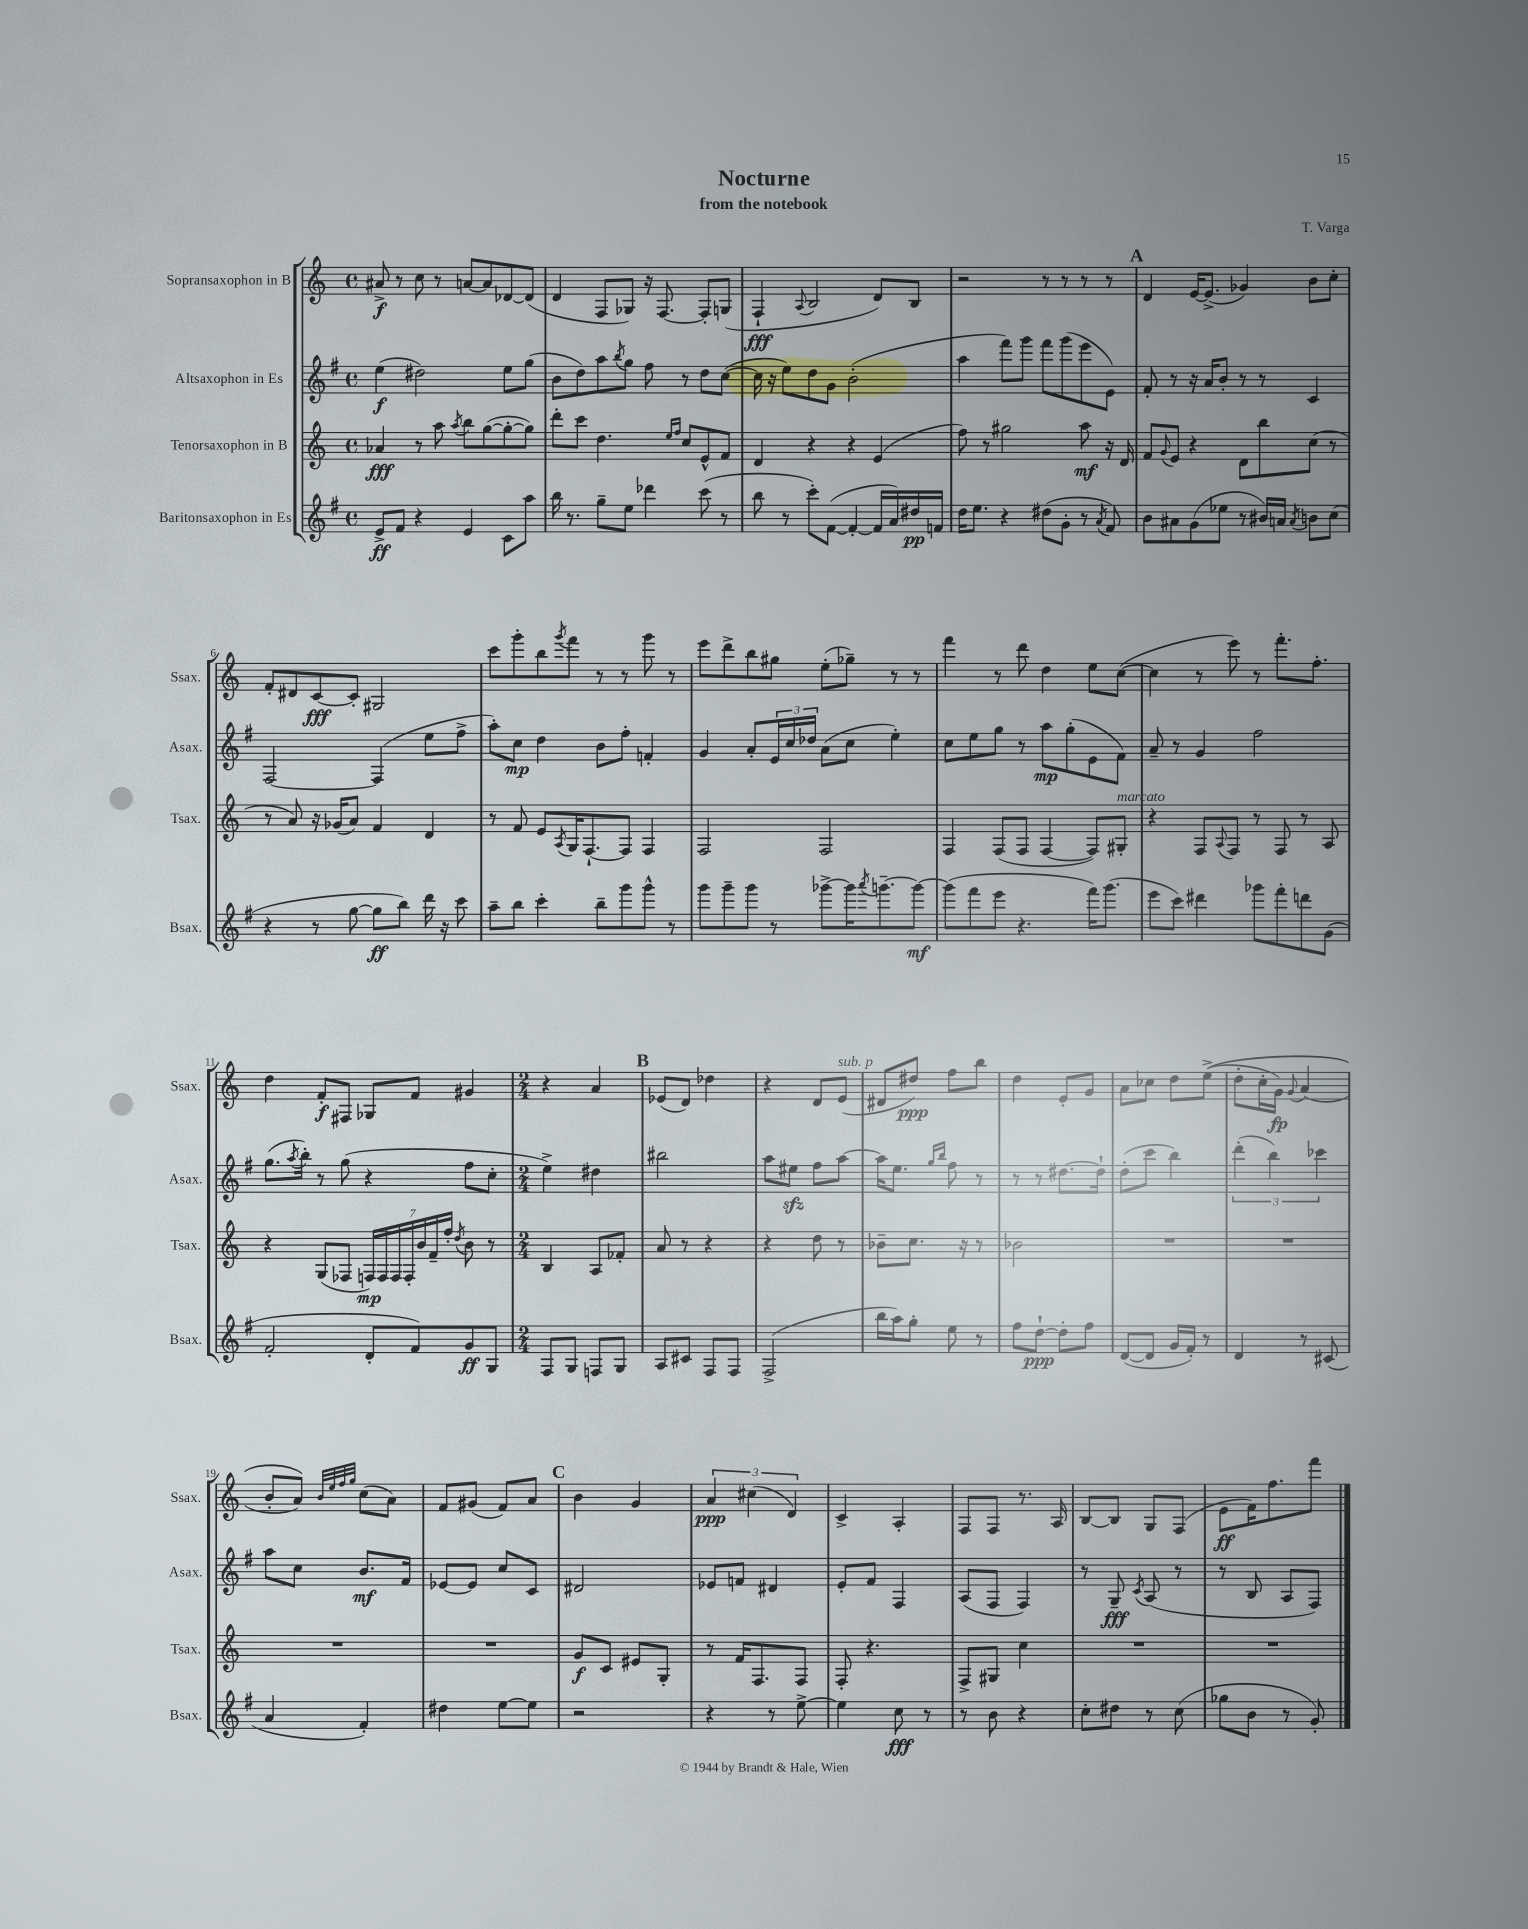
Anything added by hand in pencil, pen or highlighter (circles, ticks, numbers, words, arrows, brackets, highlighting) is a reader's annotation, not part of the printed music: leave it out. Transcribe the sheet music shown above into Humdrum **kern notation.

**kern	**dynam	**kern	**dynam	**kern	**dynam	**kern	**dynam
*part4	*part4	*part3	*part3	*part2	*part2	*part1	*part1
*staff4	*staff4	*staff3	*staff3	*staff2	*staff2	*staff1	*staff1
*I"Baritonsaxophon in Es	*	*I"Tenorsaxophon in B	*	*I"Altsaxophon in Es	*	*I"Sopransaxophon in B	*
*I'Bsax.	*	*I'Tsax.	*	*I'Asax.	*	*I'Ssax.	*
*clefG2	*	*clefG2	*	*clefG2	*	*clefG2	*
*k[f#]	*	*k[]	*	*k[f#]	*	*k[]	*
*M4/4	*	*M4/4	*	*M4/4	*	*M4/4	*
*met(c)	*	*met(c)	*	*met(c)	*	*met(c)	*
=1	=1	=1	=1	=1	=1	=1	=1
8e^/L	ff	4a-X/	fff	(4ee\	f	8a#X^/	f
8f#/J	.	.	.	.	.	8r	.
4r	.	8r	.	2dd#X\)	.	8cc\	.
.	.	8aa\	.	.	.	8r	.
.	.	8qaa/	.	.	.	.	.
4e/	.	8bb\L	.	.	.	[8an/L	.
.	.	([8gg\	.	.	.	8a/]	.
8c\L	.	8gg'\_	.	8ee\L	.	[8d-X/	.
8aa\J	.	8gg\J])	.	(8gg\J	.	(8d-/J]	.
=2	=2	=2	=2	=2	=2	=2	=2
16bb\	.	8ddd'\L	.	8b\L	.	4d/	.
8.r	.	.	.	.	.	.	.
.	.	8ccc\J	.	8dd\)	.	.	.
8gg~\L	.	4.dd\	.	8aa\	.	8F/L	.
.	.	.	.	8qbb/	.	.	.
8ee\J	.	.	.	8gg\J	.	8G-X/J)	.
4ddd-X\	.	.	.	8ff#\	.	16r	.
.	.	.	.	.	.	[8.F/	.
.	.	16qqee/LL	.	.	.	.	.
.	.	16qqff/JJ	.	.	.	.	.
.	.	8cc/L	.	8r	.	.	.
(8ccc\	.	8e^^/	.	8dd\L	.	8F'/L]	.
8r	.	8f/J	.	([8cc\J	.	(8Gn/J	.
=3	=3	=3	=3	=3	=3	=3	=3
8bb\	.	4d/	.	16cc\]	.	4F`/	fff
.	.	.	.	16r	.	.	.
8r	.	.	.	8ee\L)	.	.	.
.	.	.	.	.	.	8qqA/	.
8ccc'\L)	.	4r	.	8dd\	.	2B/	.
([8f#\J	.	.	.	8g\J	.	.	.
4f#'/_	.	4r	.	(2b'\	.	.	.
16f#/LL]	.	(4e/	.	.	.	8d/L)	.
16a/)	.	.	.	.	.	.	.
16dd#X/	pp	.	.	.	.	8B/J	.
16fn/JJ	.	.	.	.	.	.	.
=4	=4	=4	=4	=4	=4	=4	=4
16dd\KL	.	8ff\)	.	4aa\	.	2r	.
8.ee\J	.	.	.	.	.	.	.
.	.	8r	.	.	.	.	.
4r	.	2gg#X\	.	8fff#\L)	.	.	.
.	.	.	.	8ggg\J	.	.	.
(8dd#X\L	.	.	.	8fff#\L	.	8r	.
8g'\J	.	.	.	(8ggg\	.	8r	.
8r	.	8aa\	mf	8eee\	.	8r	.
8qa/	.	.	.	.	.	.	.
8f#/)	.	16r	.	8e\J)	.	8r	.
.	.	16d/	.	.	.	.	.
!!LO:REH:place=s1:t=A
=5	=5	=5	=5	=5	=5	=5	=5
8b\L	.	8f/L	.	8f#'/	.	4d/	.
.	.	8qqg/	.	.	.	.	.
8a#X\	.	8e/J	.	8r	.	.	.
(8g\	.	4r	.	16r	.	[16e/KL	.
.	.	.	.	16a/KL	.	(8.e^/J]	.
8ee-X\J	.	.	.	8b'/J	.	.	.
8r	.	8d\L	.	8r	.	4g-X/)	.
16b#X/LL)	.	8bb\	.	8r	.	.	.
16an/JJ	.	.	.	.	.	.	.
8qa/	.	.	.	.	.	.	.
8bn\L	.	(8cc\J	.	4c/	.	8b\L	.
(8cc\J	.	8r	.	.	.	8cc'\J	.
!!LO:LB:g=z
=6	=6	=6	=6	=6	=6	=6	=6
4r	.	8r	.	[2F#/	.	8f'/L	.
.	.	8a/)	.	.	.	8d#X/	.
8r	.	16r	.	.	.	[8c/	fff
.	.	(16g-X/KL	.	.	.	.	.
[8gg\	.	8a/J)	.	.	.	8c'/J]	.
8gg\L]	ff	4f/	.	(4F#/]	.	2G#X/	.
8bb\J)	.	.	.	.	.	.	.
16ddd\	.	4d/	.	8ee\L	.	.	.
16r	.	.	.	.	.	.	.
8ccc\	.	.	.	8ff#^\J	.	.	.
=7	=7	=7	=7	=7	=7	=7	=7
8aa~\L	.	8r	.	8aa'\L)	.	8ccc\L	.
8bb\J	.	8f/	.	8cc\J	mp	8ggg'\	.
4ccc'\	.	8e/L	.	4dd\	.	8bb\	.
.	.	8qA/	.	.	.	8qggg/	.
.	.	16G/K	.	.	.	8fff\J	.
.	.	[8.F`/	.	.	.	.	.
8bb~\L	.	.	.	8b\L	.	8r	.
8ggg\	.	8F/J]	.	8ff#'\J	.	8r	.
8ggg^^\J	.	4F/	.	4fn'/	.	8ggg\	.
8r	.	.	.	.	.	8r	.
=8	=8	=8	=8	=8	=8	=8	=8
8ggg\L	.	2F/	.	4g/	.	8eee\L	.
8ggg~\	.	.	.	.	.	8ddd^\	.
8ggg\J	.	.	.	8a'/L	.	8bb\	.
8r	.	.	.	24e/L	.	8gg#X\J	.
.	.	.	.	24cc/	.	.	.
.	.	.	.	24dd-X/JJ	.	.	.
[8ggg-X^\L	.	2F/	.	(8a\L	.	(8ee'\L	.
16ggg-\K]	.	.	.	8cc\J	.	8gg-X~\J)	.
8qaaa/	.	.	.	.	.	.	.
[8.gggn~\	.	.	.	.	.	.	.
.	.	.	.	4ee'\)	.	8r	.
8ggg\J_	mf	.	.	.	.	8r	.
=9	=9	=9	=9	=9	=9	=9	=9
(8ggg\L]	.	4F/	.	8cc\L	.	4fff\	.
8fff#\	.	.	.	8ee\	.	.	.
8eee\J	.	(8F/L	.	8gg\J	.	8r	.
4.r	.	8F/J	.	8r	.	8ddd\	.
.	.	[4F/	.	8aa\L	mp	4dd\	.
.	.	.	.	(8gg'\	.	.	.
16fff#\KL)	.	8F/L])	.	8e\	.	8ee\L	.
(8.ggg\J	.	.	.	.	.	.	.
!	!	!LO:TX:a:i:t=marcato	!	!	!	!	!
.	.	8G#X'/J	.	8f#\J)	.	([8cc\J	.
=10	=10	=10	=10	=10	=10	=10	=10
8eee\L	.	4r	.	8a~/	.	4cc\]	.
8ccc\J)	.	.	.	8r	.	.	.
4ddd#X\	.	8F/L	.	4g/	.	8r	.
.	.	8qqA/	.	.	.	.	.
.	.	8F/J	.	.	.	8eee\)	.
8ggg-X\L	.	8r	.	2ff#\	.	8r	.
8fff#'\	.	8F/	.	.	.	8.fff'\L	.
8dddn\	.	8r	.	.	.	.	.
.	.	.	.	.	.	8.ff'\J	.
(8g\J	.	8A/	.	.	.	.	.
!!LO:LB:g=z
=11	=11	=11	=11	=11	=11	=11	=11
2f#'/	.	4r	.	(8.gg\L	.	4dd\	.
.	.	.	.	8qaa/	.	.	.
.	.	.	.	16bb'\Jk)	.	.	.
.	.	(8G/L	.	8r	.	8f'/L	f
.	.	8F-X/J	.	(8gg\	.	8F#X/J	.
8d'/L	.	28Fn/LL)	mp	4r	.	8G-X/L	.
.	.	28F/	.	.	.	.	.
.	.	28F/	.	.	.	.	.
.	.	28F'/	.	.	.	.	.
8f#/)	.	.	.	.	.	8f/J	.
.	.	28b/	.	.	.	.	.
.	.	28f~/	.	.	.	.	.
.	.	28ff'/JJ	.	.	.	.	.
.	.	8qdd/	.	.	.	.	.
8g/	ff	8b\	.	8ff#\L	.	4g#X/	.
8G/J	.	8r	.	8cc'\J	.	.	.
=12	=12	=12	=12	=12	=12	=12	=12
*M2/4	*	*M2/4	*	*M2/4	*	*M2/4	*
8F#/L	.	4B/	.	4ee^\)	.	4r	.
8G/J	.	.	.	.	.	.	.
8Fn/L	.	8A/L	.	4dd#X\	.	4a/	.
8G/J	.	8f-X'/J	.	.	.	.	.
!!LO:REH:place=s1:t=B
=13	=13	=13	=13	=13	=13	=13	=13
8A/L	.	8a/	.	2bb#X\	.	(8e-X/L	.
8c#X/J	.	8r	.	.	.	8d/J)	.
8F#/L	.	4r	.	.	.	4dd-X\	.
8F#/J	.	.	.	.	.	.	.
=14	=14	=14	=14	=14	=14	=14	=14
(2F#^/	.	4r	.	8aa\L	.	4r	.
.	.	.	.	8ee#Xzz\J	.	.	.
.	.	8dd\	.	8ff#\L	.	8d/L	.
!	!	!	!	!	!	!LO:TX:a:i:t=sub. p	!
.	.	8r	.	[8aa\J	.	(8e/J	.
=15	=15	=15	=15	=15	=15	=15	=15
16bb\LL	.	8b-X~\L	.	16aa\KL]	.	8d#X/L	.
16aa\J)	.	.	.	8.ee\J	.	.	.
8gg'\J	.	8.cc\J	.	.	.	8dd#X/J)	ppp
.	.	.	.	16qqgg/LL	.	.	.
.	.	.	.	16qqbb/JJ	.	.	.
8ee\	.	.	.	8ff#\	.	8ff\L	.
.	.	16r	.	.	.	.	.
8r	.	8r	.	8r	.	8bb\J	.
=16	=16	=16	=16	=16	=16	=16	=16
8ff#\L	.	2b-X\	.	8r	.	4dd\	.
[8dd`\J	ppp	.	.	8r	.	.	.
8dd'\L]	.	.	.	[8.dd#X\L	.	8e'/L	.
8ff#\J	.	.	.	.	.	8g/J	.
.	.	.	.	16dd#`\Jk]	.	.	.
=17	=17	=17	=17	=17	=17	=17	=17
([8d/L	.	2r	.	(8dd'\L	.	8a\L	.
8d/J]	.	.	.	8ccc\J	.	8cc-X\J	.
16g/LL	.	.	.	4bb\)	.	8dd\L	.
16f#'/JJ)	.	.	.	.	.	.	.
8r	.	.	.	.	.	((8ee^\J	.
=18	=18	=18	=18	=18	=18	=18	=18
4d/	.	2r	.	(6ddd'\	.	8dd'\L	.
.	.	.	.	.	.	16cc'\L	.
.	.	.	.	6bb\)	.	.	.
.	.	.	.	.	.	16g\JJ)	fp
.	.	.	.	.	.	8qqg/	.
8r	.	.	.	.	.	(4a/	.
.	.	.	.	6ccc-X\	.	.	.
(8c#X/	.	.	.	.	.	.	.
!!LO:LB:g=z
=19	=19	=19	=19	=19	=19	=19	=19
4a/	.	2r	.	8aa\L	.	8b'/L	.
.	.	.	.	8cc\J	.	8a/J))	.
.	.	.	.	.	.	32qqb/LLL	.
.	.	.	.	.	.	32qqee/	.
.	.	.	.	.	.	32qqff/	.
.	.	.	.	.	.	32qqgg/JJJ	.
4f#'/)	.	.	.	8.b/L	mf	(8cc\L	.
.	.	.	.	.	.	8a\J)	.
.	.	.	.	16f#/Jk	.	.	.
=20	=20	=20	=20	=20	=20	=20	=20
4dd#X\	.	2r	.	[8e-X/L	.	8f/L	.
.	.	.	.	8e-/J]	.	(8g#X/J	.
[8ee\L	.	.	.	8cc/L	.	8f/L)	.
8ee\J]	.	.	.	8c/J	.	8a/J	.
!!LO:REH:place=s1:t=C
=21	=21	=21	=21	=21	=21	=21	=21
2r	.	8g/L	f	2d#X/	.	4b\	.
.	.	8c/J	.	.	.	.	.
.	.	8e#X/L	.	.	.	4g/	.
.	.	8G'/J	.	.	.	.	.
=22	=22	=22	=22	=22	=22	=22	=22
4r	.	8r	.	8e-X/L	.	6a/	ppp
.	.	16f/KL	.	8fn/J	.	.	.
.	.	.	.	.	.	(6cc#X\	.
.	.	8.F/	.	.	.	.	.
8r	.	.	.	4d#X/	.	.	.
.	.	.	.	.	.	6d/)	.
[8ee^\	.	8F/J	.	.	.	.	.
=23	=23	=23	=23	=23	=23	=23	=23
4ee\]	.	8F'/	.	8e'/L	.	4c^/	.
.	.	4.r	.	8f#/J	.	.	.
8cc\	fff	.	.	4F#/	.	4A'/	.
8r	.	.	.	.	.	.	.
=24	=24	=24	=24	=24	=24	=24	=24
8r	.	8F^/L	.	(8A/L	.	8F/L	.
8b\	.	8G#X/J	.	8F#/J	.	8F/J	.
4r	.	4cc\	.	4F#/)	.	8.r	.
.	.	.	.	.	.	16A/	.
=25	=25	=25	=25	=25	=25	=25	=25
8cc'\L	.	2r	.	8r	.	[8B/L	.
8dd#X\J	.	.	.	8G~/	fff	8B/J]	.
.	.	.	.	8qc/	.	.	.
8r	.	.	.	(8A/	.	8G/L	.
(8cc\	.	.	.	8r	.	(8F/J	.
=26	=26	=26	=26	=26	=26	=26	=26
8gg-X\L	.	2r	.	8r	.	8e\L	ff
8b\J	.	.	.	8B/	.	16f\K)	.
.	.	.	.	.	.	8.ff\	.
8r	.	.	.	8A/L	.	.	.
8g'/)	.	.	.	8F#/J)	.	8fff\J	.
==	==	==	==	==	==	==	==
*-	*-	*-	*-	*-	*-	*-	*-
